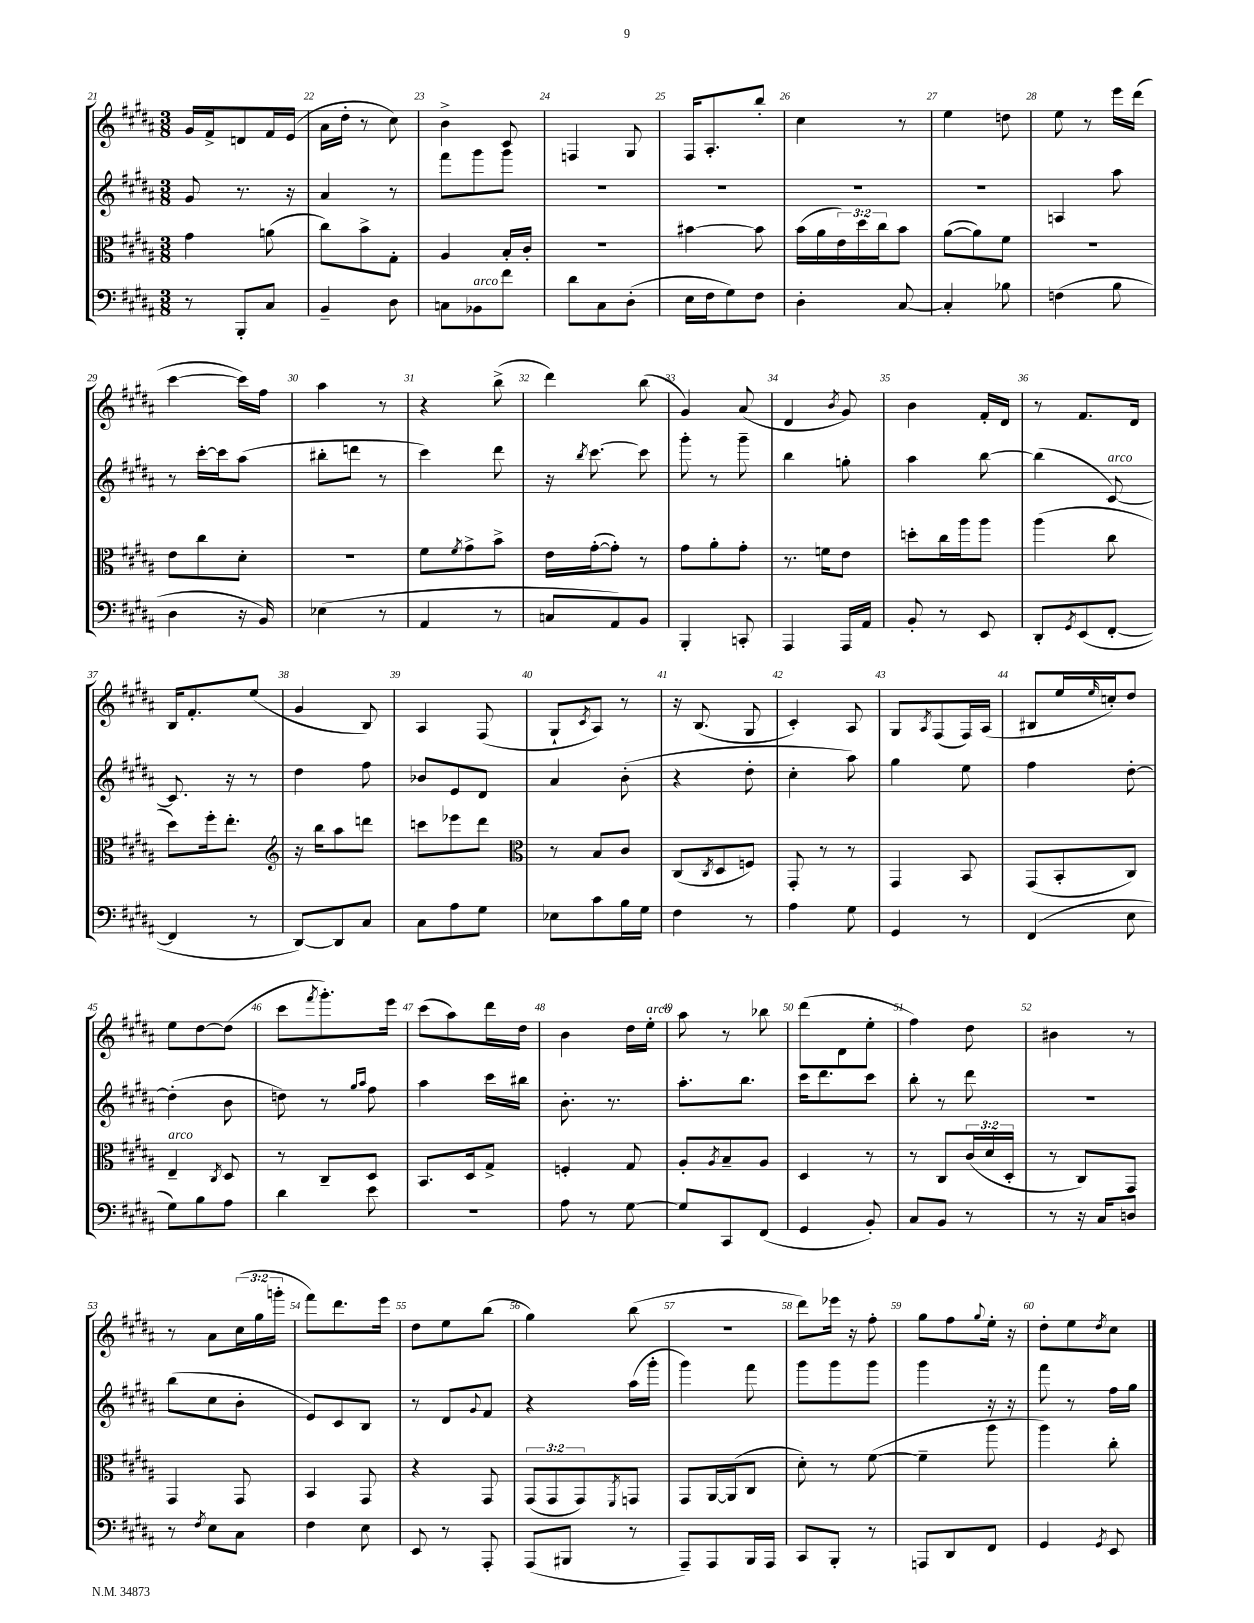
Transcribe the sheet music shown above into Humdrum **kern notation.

**kern	**kern	**kern	**kern
*staff4	*staff3	*staff2	*staff1
*clefF4	*clefC3	*clefG2	*clefG2
*k[f#c#g#d#a#]	*k[f#c#g#d#a#]	*k[f#c#g#d#a#]	*k[f#c#g#d#a#]
*M3/8	*M3/8	*M3/8	*M3/8
8r	4g#	8g#	16g#
.	.	.	16f#^
8BBB'	.	8.r	8d
8C#	(8a	.	16f#
.	.	16r	(16e
=	=	=	=
4BB~	8cc#)	4a#	16a#
.	.	.	16dd#'
.	8b^	.	8r
8D#	8G#'	8r	8cc#)
=	=	=	=
8C	4A#	8fff#	4b^
8BB-	.	8ggg#	.
8f#	16B'	8ggg#	8c#
.	16c#'	.	.
=	=	=	=
8d#	4.r	4.r	4F
8C#	.	.	.
(8D#'	.	.	8G#
=	=	=	=
16E	[4b#	4.r	16F#
16F#	.	.	8.A#'
8G#)	.	.	.
8F#	8b#]	.	8bb'
=	=	=	=
4D#'	(16b	4.r	4cc#
.	16a#	.	.
.	24e)	.	.
.	24dd#	.	.
.	24cc#	.	.
[8C#	8b	.	8r
=	=	=	=
4C#']	([8a#	4.r	4ee
.	8a#])	.	.
8B-	8f#	.	8dd
=	=	=	=
(4F	4.r	4A	8ee
.	.	.	8r
8B	.	8aa#	16eee
.	.	.	(16ddd#
=	=	=	=
4D#	8e	8r	[4ccc#
.	8cc#	[16ccc#'	.
.	.	16ccc#]	.
16r	8d#'	(8aa#	16ccc#])
16BB)	.	.	16ff#
=	=	=	=
(4E-	4.r	8bb#'	4aa#
.	.	8ddd	.
8r	.	8r	8r
=	=	=	=
4AA#	8f#	4ccc#)	4r
.	8qf#	.	.
.	8g#^	.	.
8r	8b^	8ddd#	(8bb^
=	=	=	=
8C	16e	16r	4ddd#)
.	.	8qbb	.
.	([16g#'	[8.ccc#	.
8AA#)	8g#'])	.	.
8BB	8r	8ccc#]	(8bb
=	=	=	=
4BBB'	8g#	8ggg#'	4g#)
.	8a#'	8r	.
8CC'	8g#'	8ggg#~	(8a#
=	=	=	=
4AAA#	8.r	4bb	4d#
.	16f	.	.
.	.	.	8qb
16AAA#	8e	8gg'	8g#)
16AA#	.	.	.
=	=	=	=
8BB'	8dd'	4aa#	4b
8r	16cc#	.	.
.	16aa#	.	.
8EE	8aa#	[8bb	16f#'
.	.	.	16d#
=	=	=	=
8DD#'	(4aa#	(4bb]	8r
8qGG#	.	.	.
(8EE	.	.	8.f#
[8FF#'	8cc#	[8c#)	.
.	.	.	16d#
=	=	=	=
4FF#]	8dd#)	8.c#]	16B
.	.	.	8.f#'
.	16ff#'	.	.
.	8.ee'	16r	.
8r	.	8r	(8ee
=	=	=	=
*	*clefG2	*	*
[8DD#)	16r	4dd#	4g#
.	16bb	.	.
8DD#]	8aa#	.	.
8C#	8ddd	8ff#	8B)
=	=	=	=
8C#	8ccc	8b-	4A#
8A#	8eee-	8e	.
8G#	8ddd#	8d#	(8F#
=	=	=	=
*	*clefC3	*	*
8E-	8r	4a#	8G#`
.	.	.	8qc#
8c#	8B	.	8A#)
16B	8c#	(8b'	8r
16G#	.	.	.
=	=	=	=
4F#	(8C#	4r	16r
.	.	.	(8.B
.	8qC#	.	.
.	8D#	.	.
8r	8F)	8dd#'	8G#
=	=	=	=
4A#	8GG#'	4cc#'	4c#')
.	8r	.	.
8G#	8r	8aa#)	8A#
=	=	=	=
4GG#	4GG#	4gg#	8G#
.	.	.	8qA#
.	.	.	(8F#
8r	8BB	8ee	16F#)
.	.	.	(16A#
=	=	=	=
(4FF#	(8GG#	4ff#	8B#
.	8BB'	.	16ee
.	.	.	16qqee
.	.	.	16cc')
8E	8C#)	[8dd#'	8dd#
=	=	=	=
8G#)	4E~	(4dd#']	8ee
8B	.	.	[8dd#
.	8qC#	.	.
8A#	8D#	8b	(8dd#]
=	=	=	=
4d#	8r	8dd)	8ccc#
.	.	.	8qfff#
.	8C#~	8r	8.ggg#')
.	.	16qqgg#	.
.	.	16qqaa#	.
8e	8D#	8ff#	.
.	.	.	16eee
=	=	=	=
4.r	8.BB	4aa#	(8ccc#
.	.	.	8aa#)
.	16D#	.	.
.	8G#^	16ccc#	16ddd#
.	.	16bb#	16dd#
=	=	=	=
8A#	4F'	8.b'	4b
8r	.	.	.
.	.	8.r	.
[8G#	8G#	.	16dd#
.	.	.	16ee'
=	=	=	=
8G#]	8A#'	8.aa#'	8aa#
.	8qA#	.	.
8CC#	8B~	.	8r
.	.	8.bb	.
(8FF#	8A#	.	8bb-
=	=	=	=
4GG#	4D#	16ccc#	(8ddd#
.	.	8.ddd#	.
.	.	.	8d#
8BB')	8r	8ccc#	8ee'
=	=	=	=
8C#	8r	8bb'	4ff#)
8BB	8C#	8r	.
8r	(24c#	8ddd#	8dd#
.	24d#	.	.
.	24D#'	.	.
=	=	=	=
8r	8r	4.r	4b#
16r	8C#)	.	.
16C#	.	.	.
8D	8GG#	.	8r
=	=	=	=
8r	4GG#	(8bb	8r
8qF#	.	.	.
8E	.	8cc#	8a#
8C#	8GG#	8b'	(24cc#
.	.	.	24gg#
.	.	.	24ggg'
=	=	=	=
4F#	4BB	8e)	8fff#)
.	.	8c#	8.ddd#
8E	8GG#	8B	.
.	.	.	16eee
=	=	=	=
8EE	4r	8r	8dd#
8r	.	8d#	8ee
.	.	8qqg#	.
8AAA#'	8GG#	8f#	(8bb
=	=	=	=
(8AAA#	(12GG#	4r	4gg#)
.	12GG#	.	.
8BBB#	.	.	.
.	12GG#)	.	.
.	8qFF#	.	.
8r	8GG	(16aa#	(8bb
.	.	16ggg#'	.
=	=	=	=
8AAA#~)	8GG#	4ggg#)	4.r
8AAA#	[16AA#	.	.
.	(16AA#]	.	.
16BBB	8C#	8fff#	.
16AAA#	.	.	.
=	=	=	=
8CC#	8d#')	8ggg#	8ddd#)
8BBB'	8r	8ggg#	16eee-
.	.	.	16r
8r	([8f#	8ggg#	8ff#'
=	=	=	=
8AAA	4f#~]	4ggg#	8gg#
8DD#	.	.	8ff#
.	.	.	8qqgg#
8FF#	8aa#	16r	16ee'
.	.	16r	16r
=	=	=	=
4GG#	4aa#)	8fff#	8dd#'
.	.	8r	8ee
8qGG#	.	.	8qdd#
8EE	8cc#'	16ff#	8cc#
.	.	16gg#	.
==	==	==	==
*-	*-	*-	*-
